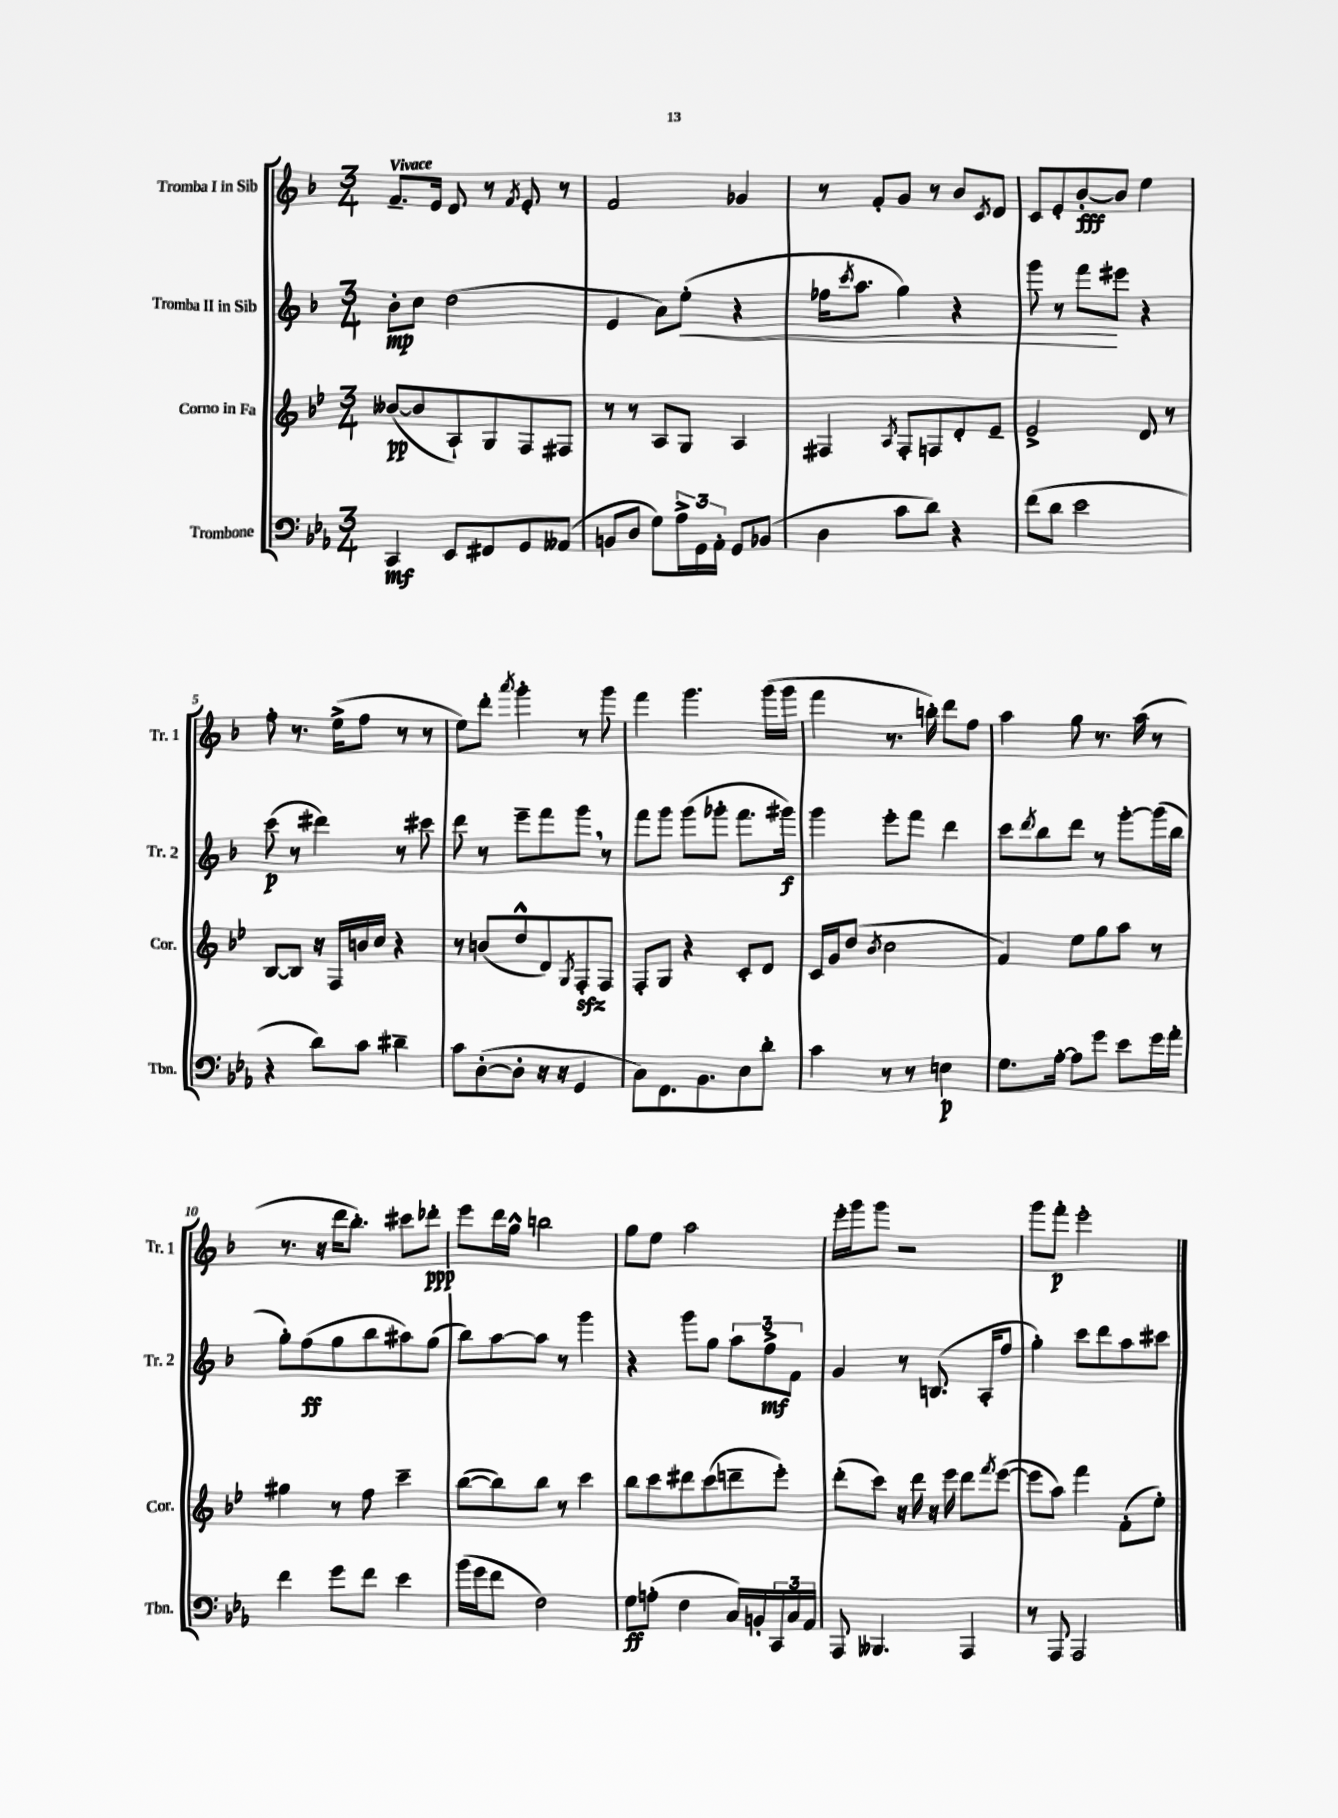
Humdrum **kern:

**kern	**dynam	**kern	**dynam	**kern	**dynam	**kern	**dynam
*part4	*part4	*part3	*part3	*part2	*part2	*part1	*part1
*staff4	*staff4	*staff3	*staff3	*staff2	*staff2	*staff1	*staff1
*I"Trombone	*	*I"Corno in Fa	*	*I"Tromba II in Sib	*	*I"Tromba I in Sib	*
*I'Tbn.	*	*I'Cor.	*	*I'Tr. 2	*	*I'Tr. 1	*
*clefF4	*	*clefG2	*	*clefG2	*	*clefG2	*
*k[b-e-a-]	*	*k[b-e-]	*	*k[b-]	*	*k[b-]	*
*M3/4	*	*M3/4	*	*M3/4	*	*M3/4	*
=1	=1	=1	=1	=1	=1	=1	=1
!	!	!	!	!	!	!LO:TX:a:B:t=Vivace	!
4CC/	mf	([8b--X/L	pp	8b-'\L	mp	8.f~/L	.
.	.	8b--/]	.	8cc\J	.	.	.
.	.	.	.	.	.	16e/Jk	.
8EE-/L	.	8A`/)	.	(2dd\	.	8d/	.
8FF#X/	.	8G/	.	.	.	8r	.
.	.	.	.	.	.	8qf/	.
8GG/	.	8F/	.	.	.	8e'/	.
(8AA--X/J	.	8F#X/J	.	.	.	8r	.
=2	=2	=2	=2	=2	=2	=2	=2
8BBn/L	.	8r	.	4e/	.	2f/	.
8D/J	.	8r	.	.	.	.	.
8G\L)	.	8A/L	.	8a\L)	.	.	.
!	!	!	!	!	!LO:HP:b	!	!
24A-^\L	.	8G/J	.	(8ee'\J	<	.	.
24GG\	.	.	.	.	.	.	.
24AA-'\JJ	.	.	.	.	.	.	.
8GG/L	.	4A/	.	4r	.	4g-X/	.
(8BB-X/J	.	.	.	.	.	.	.
=3	=3	=3	=3	=3	=3	=3	=3
4D\	.	4F#X/	.	16ff-X\KL	.	8r	.
.	.	.	.	8qccc/	.	.	.
.	.	.	.	8.aa\J	.	.	.
.	.	.	.	.	.	8f'/L	.
.	.	8qA/	.	.	.	.	.
8c\L	.	8F#'/L	.	4gg\)	.	8g/J	.
8d\J)	.	8Fn/	.	.	.	8r	.
4r	.	8d'/	.	4r	.	8b-/L	.
.	.	.	.	.	.	8qc/	.
.	.	8e-~/J	.	.	.	8d/J	.
=4	=4	=4	=4	=4	=4	=4	=4
(8f\L	.	2e-^/	.	8ggg\	.	8c/L	.
8d\J	.	.	.	8r	.	8e'/	.
2e-\	.	.	.	8fff\L	.	[8b-'/	fff
.	.	.	.	8eee#X\J	[	8b-/J]	.
.	.	8d/	.	4r	.	4ee\	.
.	.	8r	.	.	.	.	.
!!LO:LB:g=z
=5	=5	=5	=5	=5	=5	=5	=5
4r	.	[8B-/L	.	(8ccc\	p	8ff'\	.
.	.	8B-/J]	.	8r	.	8.r	.
8d\L)	.	16r	.	4ddd#X\)	.	.	.
.	.	16F/LL	.	.	.	(16ee^\KL	.
8c\J	.	16bn/	.	.	.	8ff\J	.
.	.	16cc/JJ	.	.	.	.	.
4d#X~\	.	4r	.	8r	.	8r	.
.	.	.	.	8ccc#X\	.	8r	.
=6	=6	=6	=6	=6	=6	=6	=6
8c\L	.	8r	.	8ddd\	.	8ee\L)	.
([8D'\	.	(8bn/L	.	8r	.	8ddd'\J	.
.	.	.	.	.	.	8qaaa/	.
8D'\J]	.	8dd^^/	.	8eee~\L	.	4ggg'\	.
16r	.	8d/)	.	8fff\	.	.	.
16r	.	.	.	.	.	.	.
.	.	8qG/	.	.	.	.	.
4GG/	.	8Fzz'/	.	8ggg,\J	.	8r	.
.	.	8F/J	.	8r	.	8ggg\	.
=7	=7	=7	=7	=7	=7	=7	=7
8C\L)	.	8F'/L	.	8fff\L	.	4fff\	.
8.FF\	.	8G/J	.	8ggg\J	.	.	.
.	.	4r	.	(8ggg\L	.	4.ggg\	.
8.BB-\	.	.	.	.	.	.	.
.	.	.	.	8ggg-X'\J	.	.	.
8E-\	.	8c'/L	.	8.fff\L	.	.	.
8d'\J	.	8d/J	.	.	.	(16ggg\LL	.
.	.	.	.	16ggg#X\Jk)	f	16ggg\JJ	.
=8	=8	=8	=8	=8	=8	=8	=8
4c\	.	16c/LL	.	4ggg\	.	4fff\	.
.	.	16g/J	.	.	.	.	.
.	.	(8dd/J	.	.	.	.	.
.	.	8qb-/	.	.	.	.	.
8r	.	2cc\	.	8eee'\L	.	8.r	.
8r	.	.	.	8fff\J	.	.	.
.	.	.	.	.	.	16bbn'\)	.
4En\	p	.	.	4ddd\	.	8ddd\L	.
.	.	.	.	.	.	8ff\J	.
=9	=9	=9	=9	=9	=9	=9	=9
8.G\L	.	4f/)	.	8ccc\L	.	4aa\	.
.	.	.	.	8qddd/	.	.	.
.	.	.	.	8bb-\	.	.	.
[16A-'\Jk	.	.	.	.	.	.	.
8A-\L]	.	8ee-\L	.	8ddd\J	.	8gg\	.
8g\J	.	8gg\	.	8r	.	8.r	.
8e-\L	.	8aa\J	.	[8ggg'\L	.	.	.
.	.	.	.	.	.	(16aa\	.
16g\L	.	8r	.	(16ggg\L]	.	8r	.
16a-'\JJ	.	.	.	16bb-\JJ	.	.	.
!!LO:LB:g=z
=10	=10	=10	=10	=10	=10	=10	=10
4f\	.	4gg#X\	.	8gg'\L)	.	8.r	.
.	.	.	.	(8ff\	ff	.	.
.	.	.	.	.	.	16r	.
8g\L	.	8r	.	8gg\	.	16ddd\KL	.
.	.	.	.	.	.	8.bb-'\J)	.
8f\J	.	8ff\	.	8bb-\	.	.	.
4e-\	.	4ccc~\	.	8aa#X\)	.	8ccc#X\L	.
.	.	.	.	(8gg\J	.	8ddd-X'\J	ppp
=11	=11	=11	=11	=11	=11	=11	=11
(16b-\LL	.	([8bb-\L	.	8bb-\L)	.	8eee\L	.
16g\J	.	.	.	.	.	.	.
8f\J	.	8bb-\])	.	[8aa\	.	16ddd\L	.
.	.	.	.	.	.	16gg^^\JJ	.
2F\)	.	8bb-\J	.	8aa\J]	.	2bbn\	.
.	.	8r	.	8r	.	.	.
.	.	4ccc\	.	4ggg\	.	.	.
=12	=12	=12	=12	=12	=12	=12	=12
8G\L	ff	8bb-\L	.	4r	.	8gg\L	.
(8An'\J	.	8ccc\	.	.	.	8ee\J	.
4F\	.	8ddd#X\	.	8ggg\L	.	2aa\	.
.	.	(8ccc\	.	8gg\J	.	.	.
16C/LL)	.	8dddn~\	.	12aa\L	.	.	.
16BBn'/	.	.	.	.	.	.	.
.	.	.	.	12ff^\	mf	.	.
24CC/	.	8eee-'\J)	.	.	.	.	.
24C/	.	.	.	12f\J	.	.	.
24AA-/JJ	.	.	.	.	.	.	.
=13	=13	=13	=13	=13	=13	=13	=13
8AAA-/	.	(8ddd'\L	.	4g/	.	16eee'\LL	.
.	.	.	.	.	.	16ggg\J	.
4.BBB--X/	.	8ccc\J)	.	.	.	8ggg\J	.
.	.	16r	.	8r	.	2r	.
.	.	16ddd\	.	.	.	.	.
.	.	16r	.	(8.Bn/	.	.	.
.	.	16eee-\	.	.	.	.	.
4AAA-/	.	8ddd\L	.	.	.	.	.
.	.	.	.	16A'/KL	.	.	.
.	.	8qfff/	.	.	.	.	.
.	.	([8eee-\J	.	8ff/J	.	.	.
=14	=14	=14	=14	=14	=14	=14	=14
8r	.	8eee-\L]	.	4gg'\)	.	8ggg\L	.
8AAA-/	.	8aa\J)	.	.	.	8fff'\J	p
2AAA-/	.	4fff\	.	8ccc\L	.	2eee'\	.
.	.	.	.	8ddd\	.	.	.
.	.	(8f'\L	.	8aa\	.	.	.
.	.	8ee-'\J)	.	8ccc#X\J	.	.	.
==	==	==	==	==	==	==	==
*-	*-	*-	*-	*-	*-	*-	*-
